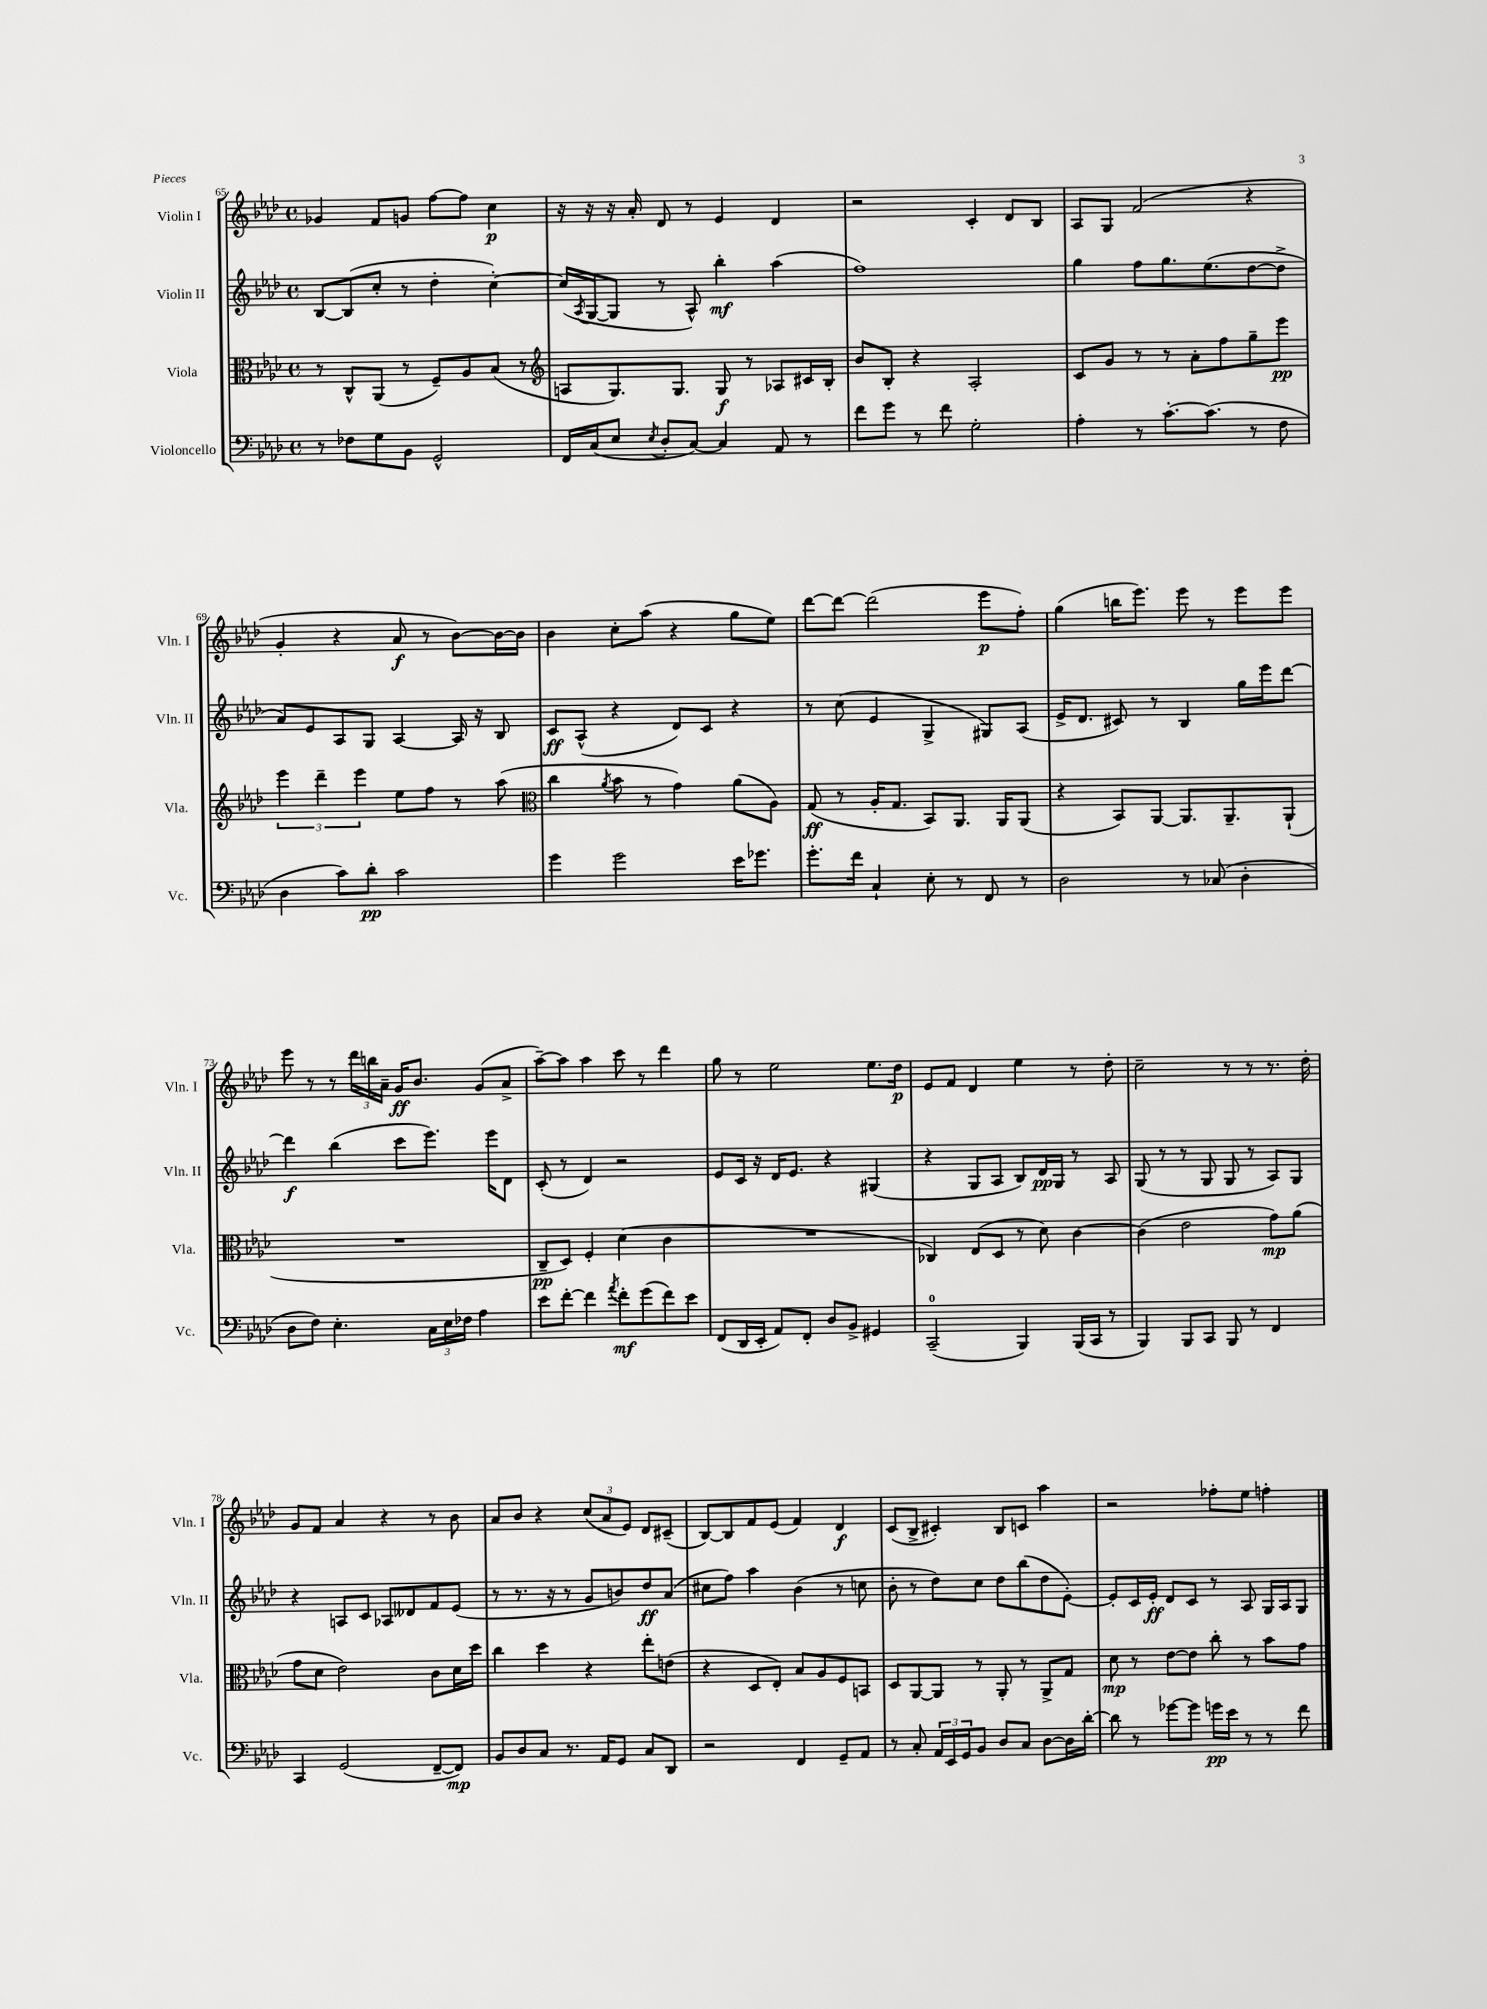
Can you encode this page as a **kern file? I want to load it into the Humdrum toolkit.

**kern	**dynam	**kern	**dynam	**kern	**dynam	**kern	**dynam
*part4	*part4	*part3	*part3	*part2	*part2	*part1	*part1
*staff4	*staff4	*staff3	*staff3	*staff2	*staff2	*staff1	*staff1
*I"Violoncello	*	*I"Viola	*	*I"Violin II	*	*I"Violin I	*
*I'Vc.	*	*I'Vla.	*	*I'Vln. II	*	*I'Vln. I	*
*clefF4	*	*clefC3	*	*clefG2	*	*clefG2	*
*k[b-e-a-d-]	*	*k[b-e-a-d-]	*	*k[b-e-a-d-]	*	*k[b-e-a-d-]	*
*M4/4	*	*M4/4	*	*M4/4	*	*M4/4	*
*met(c)	*	*met(c)	*	*met(c)	*	*met(c)	*
=65	=65	=65	=65	=65	=65	=65	=65
8r	.	8r	.	[8B-/L	.	4g-X/	.
8F-X\L	.	8C^^/L	.	(8B-/]	.	.	.
8G\	.	(8AA-/J	.	8cc'/J	.	8f/L	.
8BB-\J	.	8r	.	8r	.	8gn/J	.
2GG^^/	.	8F~/L)	.	4dd-'\	.	[8ff\L	.
.	.	8A-/	.	.	.	8ff\J]	.
.	.	(8B-/J	.	[4cc'\)	.	4cc\	p
.	.	8r	.	.	.	.	.
=66	=66	=66	=66	=66	=66	=66	=66
*	*	*clefG2	*	*	*	*	*
16FF/LL	.	8An/L	.	(16cc/LL]	.	16r	.
.	.	.	.	8qA-/	.	.	.
(16C/J	.	.	.	[16G/J	.	16r	.
8E-/J	.	8.G/)	.	8G/J]	.	16r	.
.	.	.	.	.	.	16a-'/	.
8qE-/	.	.	.	.	.	.	.
8D-'/L	.	.	.	8r	.	8d-/	.
.	.	8.G/J	.	.	.	.	.
[8C/J)	.	.	.	8A-^^/)	.	8r	.
4C/]	.	8G/	f	4bb-'\	mf	4e-/	.
.	.	8r	.	.	.	.	.
8AA-/	.	8A-X/L	.	(4aa-\	.	4d-/	.
8r	.	16c#X/L	.	.	.	.	.
.	.	16B-'/JJ	.	.	.	.	.
=67	=67	=67	=67	=67	=67	=67	=67
8f\L	.	8b-/L	.	1ff)	.	2r	.
8g\J	.	8B-'/J	.	.	.	.	.
8r	.	4r	.	.	.	.	.
8f\	.	.	.	.	.	.	.
2G'\	.	2A-'/	.	.	.	4c'/	.
.	.	.	.	.	.	8d-/L	.
.	.	.	.	.	.	8B-/J	.
=68	=68	=68	=68	=68	=68	=68	=68
4A-'\	.	8c/L	.	4gg\	.	8A-/L	.
.	.	8g/J	.	.	.	8G/J	.
8r	.	8r	.	8ff\L	.	(2f/	.
[8.c'\L	.	8r	.	8.gg\	.	.	.
.	.	8a-'\L	.	.	.	.	.
(8.c\J]	.	.	.	(8.ee-\	.	.	.
.	.	8ff\	.	.	.	.	.
8r	.	8gg~\	.	[8dd-\	.	4r	.
8F\	.	8eee-\J	pp	8dd-^\J]	.	.	.
!!LO:LB:g=z
=69	=69	=69	=69	=69	=69	=69	=69
4D-\	.	6eee-\	.	8a-/L)	.	4g'/	.
.	.	.	.	8e-/	.	.	.
.	.	6ddd-~\	.	.	.	.	.
8c\L)	.	.	.	8A-/	.	4r	.
.	.	6eee-\	.	.	.	.	.
8d-'\J	pp	.	.	8G/J	.	.	.
2c\	.	8ee-\L	.	[4A-/	.	8a-/	f
.	.	8ff\J	.	.	.	8r	.
.	.	8r	.	16A-/]	.	[8b-\L)	.
.	.	.	.	16r	.	.	.
.	.	(8aa-\	.	8B-/	.	16b-\L_	.
.	.	.	.	.	.	16b-\JJ]	.
=70	=70	=70	=70	=70	=70	=70	=70
*	*	*clefC3	*	*	*	*	*
4g\	.	4cc\	.	8c/L	ff	4b-\	.
.	.	.	.	(8A-^^/J	.	.	.
.	.	8qa-/	.	.	.	.	.
2g\	.	8b-\	.	4r	.	8cc'\L	.
.	.	8r	.	.	.	(8aa-\J	.
.	.	4g\)	.	8d-/L)	.	4r	.
.	.	.	.	8c/J	.	.	.
16e-\KL	.	(8a-\L	.	4r	.	8gg\L	.
8.g-X\J	.	.	.	.	.	.	.
.	.	8A-\J)	.	.	.	8ee-\J)	.
=71	=71	=71	=71	=71	=71	=71	=71
8.g'\L	.	(8G/	ff	8r	.	[8ddd-\L	.
.	.	8r	.	(8cc\	.	8ddd-\J_	.
16f\Jk	.	.	.	.	.	.	.
4C`/	.	16A-'/KL	.	4e-/	.	(2ddd-\]	.
.	.	8.G/J	.	.	.	.	.
8E-'\	.	8BB-/L)	.	4G^/	.	.	.
8r	.	8.AA-/J	.	.	.	.	.
8FF/	.	.	.	8G#X/L)	.	8eee-\L	p
.	.	16AA-/KL	.	.	.	.	.
8r	.	(8AA-/J	.	(8A-/J	.	8ff'\J)	.
=72	=72	=72	=72	=72	=72	=72	=72
2D-\	.	4r	.	16e-^/KL	.	(4gg\	.
.	.	.	.	8.d-/J	.	.	.
.	.	8BB-/L)	.	8c#X/)	.	16bbn\KL	.
.	.	.	.	.	.	8.eee-\J)	.
.	.	[8AA-/J	.	8r	.	.	.
8r	.	8.AA-/L]	.	4B-/	.	8eee-\	.
(8C-X/	.	.	.	.	.	8r	.
.	.	8.AA-~/	.	.	.	.	.
4D-'\	.	.	.	16gg\LL	.	8eee-\L	.
.	.	.	.	16eee-\J	.	.	.
.	.	(8AA-`/J	.	[8ddd-\J	.	8eee-\J	.
!!LO:LB:g=z
=73	=73	=73	=73	=73	=73	=73	=73
8D-\L	.	1r	.	4ddd-\]	f	8eee-\	.
8F\J)	.	.	.	.	.	8r	.
4.E-'\	.	.	.	(4bb-\	.	8r	.
.	.	.	.	.	.	24ddd-\LL	.
.	.	.	.	.	.	24bbn\	.
.	.	.	.	.	.	24a-~\JJ	.
.	.	.	.	8ccc\L	.	16g/KL	ff
.	.	.	.	.	.	8.b-/J	.
24C\LL	.	.	.	8.eee-\J)	.	.	.
24E-\	.	.	.	.	.	.	.
24F-X\JJ	.	.	.	.	.	.	.
4A-\	.	.	.	.	.	(8g/L	.
.	.	.	.	16eee-\KL	.	.	.
.	.	.	.	8d-\J	.	8a-^/J	.
=74	=74	=74	=74	=74	=74	=74	=74
8e-\L	.	8C~/L	pp	(8c'/	.	[8aa-~\L)	.
[8f'\J	.	8D-/J)	.	8r	.	8aa-\J]	.
4f\]	.	4F'/	.	4d-/)	.	4aa-\	.
8qa-/	.	.	.	.	.	.	.
8f'\L	mf	(4d-\	.	2r	.	8ccc\	.
(8g\	.	.	.	.	.	8r	.
8f\)	.	4c\	.	.	.	4ddd-\	.
8e-\J	.	.	.	.	.	.	.
=75	=75	=75	=75	=75	=75	=75	=75
(8FF/L	.	1r	.	8e-/L	.	8gg\	.
16DD-/L	.	.	.	16c/Jk	.	8r	.
16EE-'/JJ	.	.	.	16r	.	.	.
8AA-/L)	.	.	.	16d-/KL	.	2ee-\	.
.	.	.	.	8.e-/J	.	.	.
8FF'/J	.	.	.	.	.	.	.
8D-/L	.	.	.	4r	.	.	.
8BB-^/J	.	.	.	.	.	.	.
4GG#X/	.	.	.	(4G#X/	.	8.ee-\L	.
.	.	.	.	.	.	16dd-\Jk	p
=76	=76	=76	=76	=76	=76	=76	=76
(2CC~/	.	4C-X/)	.	4r	.	8e-/L	.
.	.	.	.	.	.	8f/J	.
.	.	(8E-/L	.	8G/L	.	4d-/	.
.	.	8D-/J	.	8A-/J	.	.	.
4BBB-/)	.	8r	.	8B-/L)	.	4ee-\	.
.	.	8d-\)	.	16d-/L	pp	.	.
.	.	.	.	16G/JJ	.	.	.
(16BBB-/LL	.	[4c\	.	8r	.	8r	.
16CC/JJ	.	.	.	.	.	.	.
8r	.	.	.	8A-/	.	8dd-'\	.
=77	=77	=77	=77	=77	=77	=77	=77
4BBB-/)	.	(4c\]	.	(8G/	.	2cc~\	.
.	.	.	.	8r	.	.	.
8BBB-/L	.	2e-\	.	8r	.	.	.
8CC/J	.	.	.	8G/	.	.	.
8BBB-/	.	.	.	8G/	.	8r	.
8r	.	.	.	8r	.	8r	.
4FF/	.	8g\L)	mp	8A-/L)	.	8.r	.
.	.	(8a-\J	.	8G/J	.	.	.
.	.	.	.	.	.	16dd-'\	.
!!LO:LB:g=z
=78	=78	=78	=78	=78	=78	=78	=78
4CC/	.	8g\L	.	4r	.	8g/L	.
.	.	8d-\J	.	.	.	8f/J	.
(2GG/	.	2e-\)	.	8An/L	.	4a-/	.
.	.	.	.	8c/J	.	.	.
.	.	.	.	8A-X/L	.	4r	.
.	.	.	.	8d--X/	.	.	.
[8FF~/L	.	8c\L	.	8f/	.	8r	.
8FF/J])	mp	16d-\L	.	(8e-/J	.	8b-\	.
.	.	16dd-\JJ	.	.	.	.	.
=79	=79	=79	=79	=79	=79	=79	=79
8BB-/L	.	4cc\	.	8r	.	8a-/L	.
8D-/	.	.	.	8.r	.	8b-/J	.
8C/J	.	4dd-\	.	.	.	4r	.
.	.	.	.	16r	.	.	.
8.r	.	.	.	8r	.	.	.
.	.	4r	.	8g/L	.	(12cc/L	.
16AA-/KL	.	.	.	.	.	.	.
.	.	.	.	.	.	12a-/	.
8GG/J	.	.	.	8bn/)	.	.	.
.	.	.	.	.	.	12e-/J)	.
8C/L	.	8ee-'\L	.	8dd-/	ff	8d-/L	.
8DD-/J	.	(8en\J	.	(8a-/J	.	(8c#X~/J	.
=80	=80	=80	=80	=80	=80	=80	=80
2r	.	4r	.	8cc#X\L	.	[8B-/L)	.
.	.	.	.	8ff\J)	.	8B-/]	.
.	.	8D-/L	.	4aa-\	.	8f/	.
.	.	8E-'/J)	.	.	.	(8e-/J	.
4FF/	.	8B-/L	.	(4b-\	.	4f/)	.
.	.	8A-/	.	.	.	.	.
8GG~/L	.	8F/	.	8r	.	4d-/	f
8AA-/J	.	8BBn/J	.	8ccn\	.	.	.
=81	=81	=81	=81	=81	=81	=81	=81
8r	.	8D-/L	.	8b-'\	.	(8c/L	.
8C'/	.	[8AA-/	.	8r	.	8B-^/J	.
24AA-/LL	.	8AA-/J]	.	8dd-\L)	.	4c#X'/)	.
24EE-/	.	.	.	.	.	.	.
24GG/J	.	.	.	.	.	.	.
8BB-/J	.	8r	.	8cc\J	.	.	.
8D-/L	.	8AA-'/	.	8dd-\L	.	8B-/L	.
8C/J	.	8r	.	(8bb-\	.	8cn/J	.
[8D-\L	.	8AA-^/L	.	8dd-\	.	4aa-\	.
16D-\L]	.	8G/J	.	[8e-'\J)	.	.	.
[16d-'\JJ	.	.	.	.	.	.	.
=82	=82	=82	=82	=82	=82	=82	=82
8d-\]	.	8d-\	mp	8e-'/L]	.	2r	.
8r	.	8r	.	16c/L	.	.	.
.	.	.	.	16e-'/JJ	ff	.	.
[8g-X\L	.	[8e-\L	.	8d-/L	.	.	.
8g-\J]	.	8e-\J]	.	8c/J	.	.	.
16gn\LL	pp	8cc'\	.	8r	.	8ff-X'\L	.
16e-\JJ	.	.	.	.	.	.	.
8r	.	8r	.	8A-/	.	8ee-\J	.
8r	.	8b-\L	.	16G/LL	.	4ffn'\	.
.	.	.	.	16A-/J	.	.	.
8f\	.	8g\J	.	8G/J	.	.	.
==	==	==	==	==	==	==	==
*-	*-	*-	*-	*-	*-	*-	*-
